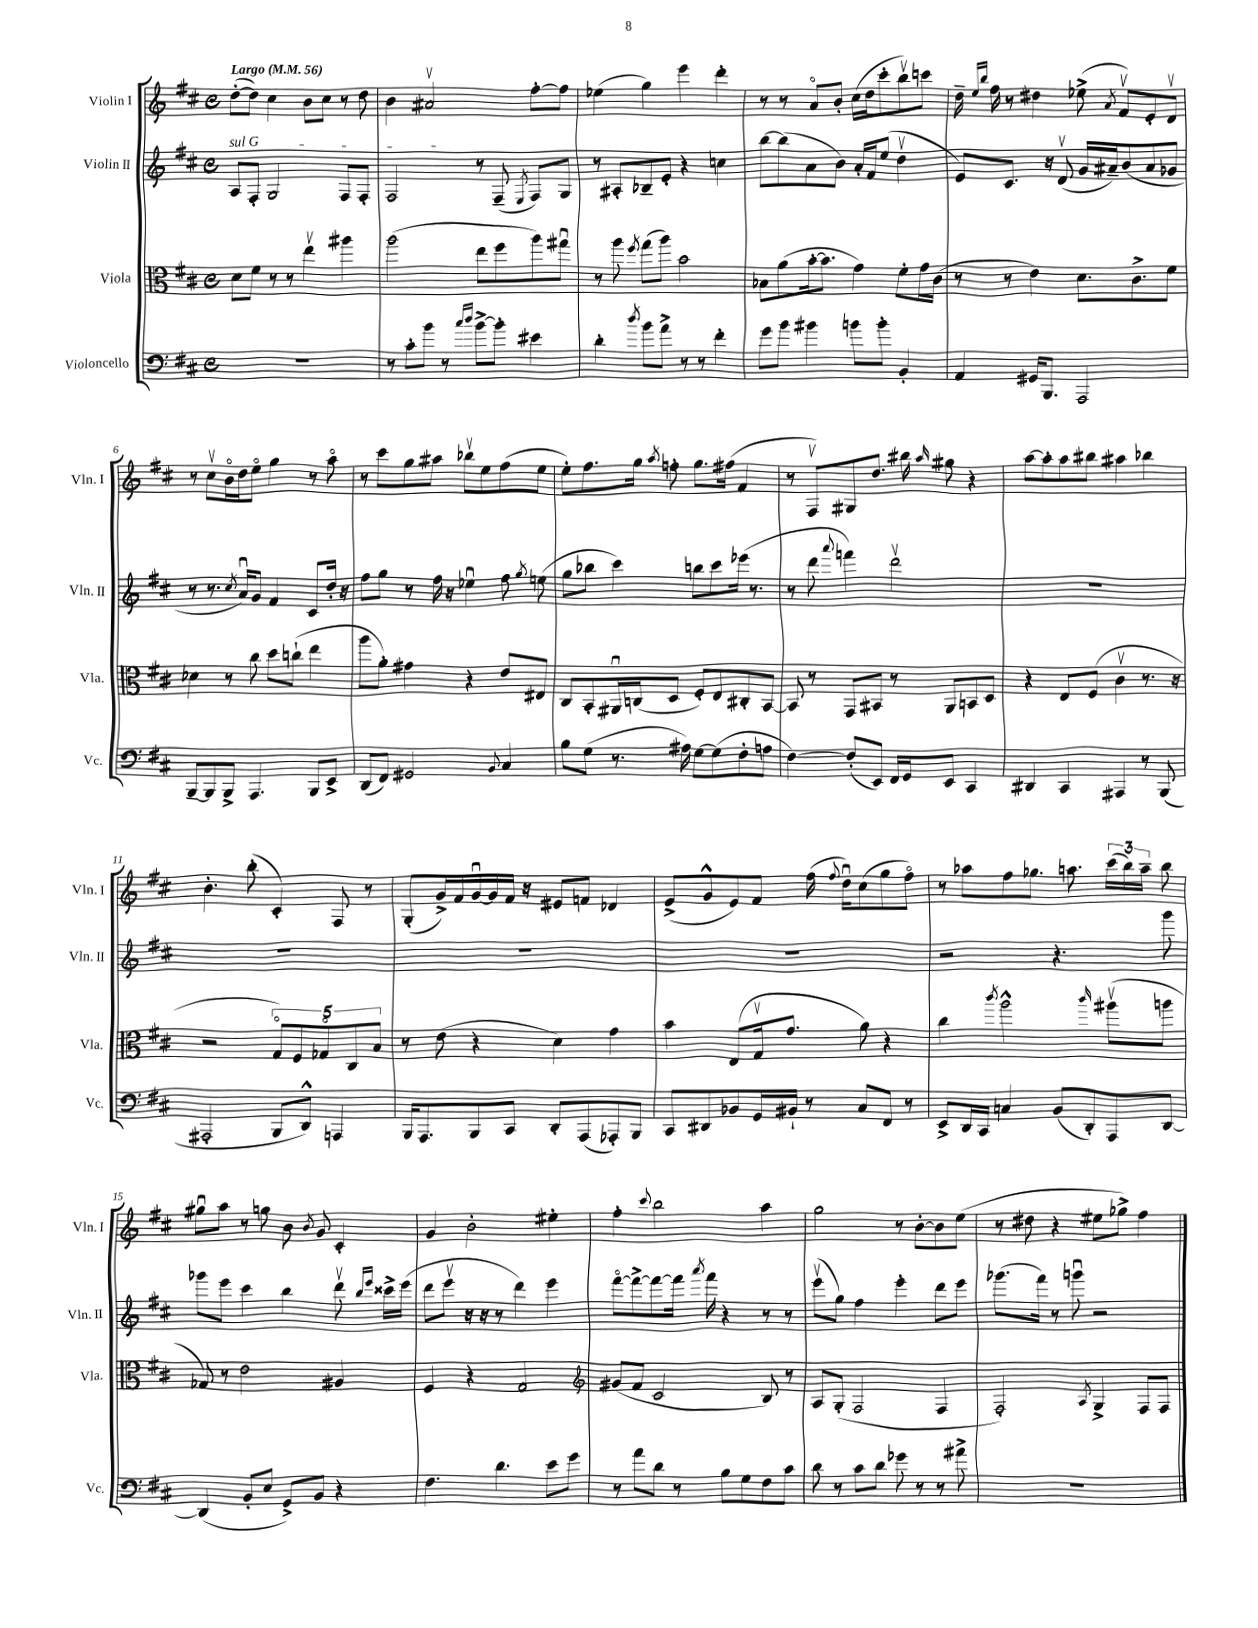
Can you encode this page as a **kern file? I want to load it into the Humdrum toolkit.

**kern	**kern	**kern	**kern
*part4	*part3	*part2	*part1
*staff4	*staff3	*staff2	*staff1
*I"Violoncello	*I"Viola	*I"Violin II	*I"Violin I
*I'Vc.	*I'Vla.	*I'Vln. II	*I'Vln. I
*clefF4	*clefC3	*clefG2	*clefG2
*k[f#c#]	*k[f#c#]	*k[f#c#]	*k[f#c#]
*M4/4	*M4/4	*M4/4	*M4/4
*met(c)	*met(c)	*met(c)	*met(c)
*MM56	*MM56	*MM56	*MM56
=1	=1	=1	=1
!	!	!	!LO:TX:a:B:t=Largo
!	!	!LO:TX:a:i:t=sul G	!
1r	8d\L	8A/L	([8dd'\L
.	8f#\J	8F#'/J	8dd\J])
.	8r	2G/	4cc#\
.	8r	.	.
.	4eev\	.	8b\L
.	.	.	8cc#\J
.	4aa#X\	8F#/L	8r
.	.	8F#'/J	8dd\
=2	=2	=2	=2
8r	(2aa\	2F#/	4b\
8c#'\L	.	.	.
8b\J	.	.	2a#Xv/
8r	.	.	.
16qqcc#/LL	.	.	.
16qqdd/JJ	.	.	.
[8b^\L	8ee\L	8r	.
8b'\J]	8ff#\	(8F#~/	.
.	.	8qE/	.
4e#X\	8aa\)	8F#/L)	[8ff#'\L
.	8gg#Xu\J	8G/J	8ff#\J]
=3	=3	=3	=3
4d'\	8r	8r	(4ee-X\
.	8aa\	8A#X'/L	.
8qdd/	8qff#/	.	.
8b\L	(8gg\L	8B-X~/	4gg\)
8a^\J	8aa\J)	8e'/J	.
8r	2b\	4r	4eee\
8r	.	.	.
4f#'\	.	4ccn\	4ddd'\
=4	=4	=4	=4
8g\L	8B-X\L	[8bb\L	8r
8b\J	(8a\	(8bb\]	8r
4b#X\	[16b'\k	8a\	8a/L
.	8.b\J]	.	.
.	.	8b\J)	8b'/J
8bn\L	4g\)	16a'/LL	(16cc#\LL
.	.	16f#/J	16dd\J
8b'\J	.	(8ee/J	8ccc#'\
4BB'/	8f#'\L	4ddv\	8bbv\)
.	16g\L	.	8cccn\J
.	(16c#\JJ	.	.
=5	=5	=5	=5
4AA/	8r	8e/L)	16dd~\
.	.	.	16qqee/LL
.	.	.	16qqbb/JJ
.	.	.	16ff#\
.	8r	8.c#/J	8r
16GG#X/KL	4e\)	.	4dd#X\
8.BBB/J	.	16r	.
.	.	(8dv/	.
2AAA/	8.d\L	16g/LL	(8ee-X^\
.	.	16a#X~/J)	.
.	.	.	8qa/
.	.	(8b/	8f#v/L)
.	8.c#^\	.	.
.	.	8a#/	8e'/
.	8f#\J	8g-X/J	8dv/J
!!LO:LB:g=z
=6	=6	=6	=6
[8BBB~/L	4d-X\	8r	8r
8BBB/]	.	8.r	8cc#v\L
8BBB^/J	8r	.	16b\L
.	.	8qcc#/	.
.	.	16au/KL)	16dd\J
4.AAA/	8cc#\	8g/J	8ee\J
.	8dd\L	4f#/	4gg\
.	(8ccn`\J	.	.
8BBB/L	4ee\	8c#/L	8r
8EE^/J	.	16dd'/Jk	8aa\
.	.	16r	.
=7	=7	=7	=7
(8DD/L	8aa\L	8ff#\L	8r
8FF#/J)	8a'\J)	8gg\J	8ccc#\L
2GG#X/	4g#X\	8r	8gg\
.	.	16ff#\	8aa#X\J
.	.	16r	.
.	4r	4ee-Xu\	8bb-Xv\L
.	.	.	8ee\
8qqBB/	.	.	.
4C#/	8e/L	8ff#\	(8ff#\
.	.	8qgg/	.
.	8E#X/J	(8een\	8ee\J
=8	=8	=8	=8
8B\L	8C#/L	8gg\L	8ee'\L)
(8G\J	8BB'/	8bb-X\J	8.ff#\
8.r	16AA#Xu/L	4ccc#\)	.
.	(16Cn/J	.	16gg\Jk
.	.	.	8qaa/
.	8D/J	.	8ffn'\
16A#X\)	.	.	.
[8G\L	8F#'/L)	8bbn\L	8.gg\L
(8G\]	8E/	8ccc#\	.
.	.	.	(16ff#X\Jk
8F#'\	8C#X'/	(16eee-X\Jk	4f#/
.	.	8.r	.
8An\J	[8BB/J	.	.
=9	=9	=9	=9
[4F#\)	8BB/]	8r	8r
.	8r	8ddd\	8F#v/L)
.	.	8qqaaa/	.
(8F#'/L]	8GG/L	4fffn\)	8G#X/
8EE/J)	8BB#X/J	.	8.dd/J
16FF#/LL	8r	2dddv\	.
16GG/J	.	.	16bb#X\
.	.	.	16qqaa/
8EE/J	8AA/L	.	8gg#X\
4CC#/	8BBn/	.	4r
.	8D/J	.	.
=10	=10	=10	=10
4DD#X/	4r	1r	[8aa\L
.	.	.	8aa'\]
4CC#/	8E/L	.	8aa\
.	(8F#/J	.	8bb#X\J
4AAA#X/	4c#v\	.	4aa#X\
8r	8.r	.	4bb-X\
(8BBB/	.	.	.
.	16r	.	.
!!LO:LB:g=z
=11	=11	=11	=11
2AAA#X'/	2r	1r	4.b'\
.	.	.	(8bb'\
8BBB/L	10G/L)	.	4c#'/)
.	10F#/	.	.
8DD^^/J)	.	.	.
.	10G-X/	.	.
4AAAn/	.	.	8F#/
.	10C#/	.	.
.	.	.	8r
.	10B/J	.	.
=12	=12	=12	=12
16BBB/KL	8r	1r	(8G'/L
8.AAA/	.	.	.
.	(8e\	.	16g^/L)
.	.	.	16f#/
8BBB/	4r	.	[16gu/
.	.	.	16g/]
8CC#/J	.	.	16f#/JJ
.	.	.	16r
8DD'/L	4d\)	.	8e#X/L
(8AAA/	.	.	8fn/J
8AAA-X'/)	4g\	.	4d-X/
8BBB/J	.	.	.
=13	=13	=13	=13
8CC#/L	4b\	1r	(8e^/L
8DD#X/	.	.	8g^^/
8BB-X/	(8E/L	.	8e/)
16GG/L	16Gv/k	.	8f#/J
16BB#X`/JJ	8.g/J	.	.
8r	.	.	(16ff#\
.	.	.	8qqff#/
.	.	.	16ddu\KL)
8C#/L	8a\)	.	(8cc#\
8FF#/J	4r	.	8gg\
8r	.	.	8ff#\J)
=14	=14	=14	=14
8EE^/L	4cc#\	2r	8r
16DD/L	.	.	8aa-X\L
16CC#/JJ	.	.	.
.	8qccc#/	.	.
4Cn/	2aa^^\	.	8ff#\
.	.	.	8.gg-X\J
(8BB/L	.	4.r	.
.	.	.	8.aan\
8DD'/)	.	.	.
.	16qqccc#/	.	.
8AAA/	(8aa#Xv\L	.	(24ccc#\LL
.	.	.	24bb\)
.	.	.	24aa~\JJ
[8DD/J	8aan\J	8ggg\	8bb\
!!LO:LB:g=z
=15	=15	=15	=15
(4DD/]	8G-X/)	8ggg-X\L	8gg#Xu\L
.	8r	8eee\J	8aa\J
8BB'/L	2e\	4ccc#\	8r
8E/J	.	.	8ggn\
8GG^/L)	.	4bb\	8b\
.	.	.	8qb/
8BB/J	.	.	8g/
4r	4A#X/	8dddv\	4c#'/
.	.	16qqbb/LL	.
.	.	16qqeee/JJ	.
.	.	16ccc##X^\LL	.
.	.	(16eee\JJ	.
=16	=16	=16	=16
4.F#\	4F#/	8ddd\L	4g/
.	.	8eeev\J	.
.	4r	16r	2b'\
.	.	16r	.
4.d\	.	8r	.
.	2G/	4ddd\)	.
8e\L	.	4eee\	4ee#X'\
8g\J	.	.	.
=17	=17	=17	=17
*	*clefG2	*	*
8r	(8g#X/L	[8fff#\L	4ff#'\
8a\L	8f#/J	8fff#^\_	.
.	.	.	8qqccc#/
8d\J	2c#/	8fff#\_	2bb\
8r	.	16fff#\Jk]	.
.	.	8qaaa/	.
.	.	16fff#\	.
8B\L	.	4r	.
8G\	.	.	.
8F#\	8B/)	8r	4aa\
8c#\J	8r	8r	.
=18	=18	=18	=18
8d\	8A/L	(8eeev\L	2gg\
8r	(8G'/J	8gg\J)	.
8c#\L	2F#/	4ff#\	.
8d\J	.	.	.
8g-X\	.	4eee'\	8r
8r	.	.	[8b'\L
8r	4F#/	8ddd\L	8b\]
8a#X^\	.	8eee\J	(8ee\J
=19	=19	=19	=19
1r	2F#'/)	(8.ggg-X\L	8r
.	.	.	8dd#X\
.	.	16fff#\Jk)	.
.	.	8r	4r
.	.	8gggnu\	.
.	8qA/	.	.
.	4G^/	2r	8ee#X\L
.	.	.	8gg-X^\J)
.	8F#/L	.	4ff#\
.	8F#/J	.	.
==	==	==	==
*-	*-	*-	*-
